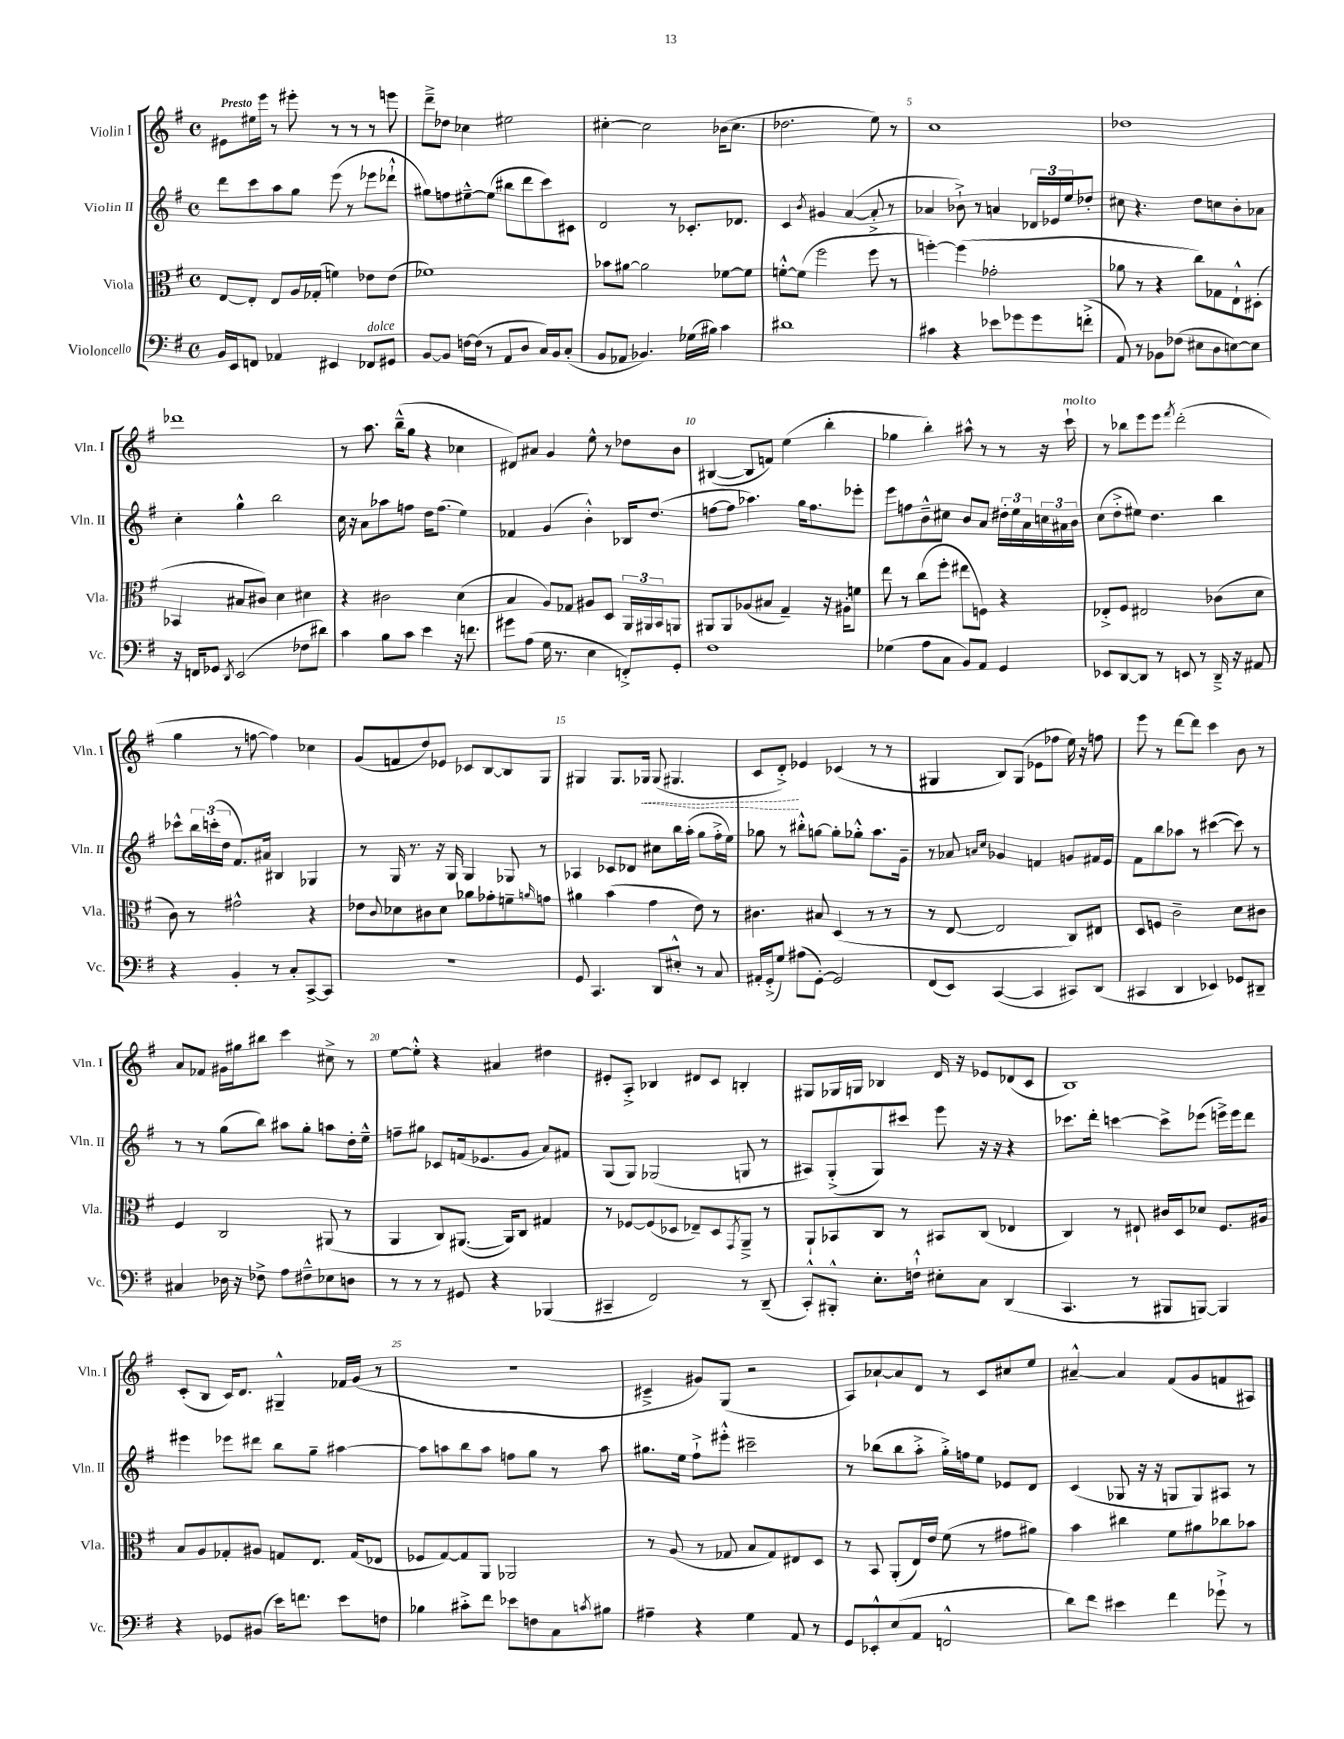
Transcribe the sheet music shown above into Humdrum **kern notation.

**kern	**kern	**kern	**kern
*staff4	*staff3	*staff2	*staff1
*clefF4	*clefC3	*clefG2	*clefG2
*k[f#]	*k[f#]	*k[f#]	*k[f#]
*M4/4	*M4/4	*M4/4	*M4/4
*met(c)	*met(c)	*met(c)	*met(c)
16BB	[8E	8ddd	8e#
16EE	.	.	.
8FF	8E']	8ccc	16ee#
.	.	.	16eee
4AA-	8E	8aa	8r
.	16A	8gg	8eee#'
.	(16G-'	.	.
4EE#	4f)	(8eee	8r
.	.	8r	8r
8FF-	8e-	8eee-	8r
8GG#	(8e-	8ddd-`^^	8eee
=	=	=	=
[8BB	1f-)	8gg#)	8ddd~^
8BB]	.	8ff	8dd-
[16F	.	[8ee#~^^	4cc-
(16F]	.	.	.
8r	.	(8ee#]	.
8AA	.	8bb#	2ee#
8D	.	8ddd	.
16C)	.	8ccc)	.
16BB	.	.	.
(8C'	.	8c#	.
=	=	=	=
8BB	8b-	2d	[4cc#'
8AA-	[8a#	.	.
4.BB-)	2a#]	.	2cc#]
.	.	8r	.
(16G-	.	8.c-'	.
16B#)	.	.	.
4c	[8f-	.	(16b-
.	.	8.d-	8.cc#
.	8f-]	.	.
=	=	=	=
1d#	[8f'^^	4c	2.dd-
.	(8f]	.	.
.	.	8qb	.
.	2ff#	4g#	.
.	.	([4a	.
.	8ff#	8a'^]	8ee)
.	8r	8r	8r
=	=	=	=
4c#	[4ff')	4a-	1cc
4r	(4ff]	8b-`^)	.
.	.	8r	.
8e-	2g-'	4a	.
8g-	.	.	.
8g-	.	24d-	.
.	.	24e-	.
.	.	24ee	.
(8f'^	.	8dd-'	.
=	=	=	=
8AA)	8a-	8cc#	1dd-
8r	8r	4.r	.
8BB-	4r	.	.
(8F-	.	.	.
8E#	8cc)	8dd	.
8D	8G-	8cc	.
[8E)	8E`^^	8b'	.
8E]	(8D#'	8a-	.
=	=	=	=
16r	4BB-	4cc'	1ddd-
16FF	.	.	.
8GG-	.	.	.
8qDD	.	.	.
(2EE	8B#	4gg^^	.
.	8c#)	.	.
.	4d	2bb	.
8F-	4d#	.	.
8d#)	.	.	.
=	=	=	=
4c	4r	16cc	8r
.	.	16r	.
.	.	8a	8.aa
8B	2c#	8aa-	.
.	.	.	(16bb~^^
8c	.	8ff	8gg
4e	.	16dd	4r
.	.	(8.ff	.
16r	(4d	4ee)	4cc-
8.f	.	.	.
=	=	=	=
8g#	4B	4f-	8d#)
(8A	.	.	8a#
16G	8A)	(4g	4g
8.r	.	.	.
.	8G-	.	.
4E	8A#	4b'^^)	8ee^^
.	8D	.	8r
8FF'^)	24AA	16B-	8dd-
.	24AA#	.	.
.	.	(8.dd	.
.	24BB	.	.
8GG'	8AA	.	8b
=	=	=	=
1F#	8AA#	[8ff	([4B#
.	8AA#	8ff]	.
.	(8A-	4.aa-)	8B#]
.	8B#	.	8f)
.	4G~)	.	(4ee
.	.	16gg	.
.	.	8.ff	.
.	16r	.	4bb'
.	16A#'	.	.
.	8f	8eee-'	.
=	=	=	=
(4G-	8ee	8eee	4gg-
.	8r	8ff	.
8A	(8cc	8b~^^	4bb')
8C	8ff#'	8cc#	.
8BB)	8ee#	8b	8aa#^^
8AA	8F)	8a	8r
4GG	4r	24dd#'	8r
.	.	24ee	.
.	.	24a	.
.	.	24cc	16r
.	.	24a#	.
.	.	.	16ccc`
.	.	24b	.
=	=	=	=
8EE-	8E-'^	(8cc	8r
[8DD	8F#	8dd'^	8bb-
8DD]	2E#	8ee#)	8eee
8r	.	4.dd	8eee
.	.	.	8qfff#
8EE	.	.	(2ddd'
8r	.	.	.
16DD~^	(8c-	4bb	.
16r	.	.	.
8AA#	8d	.	.
=	=	=	=
4r	8c)	8ccc-^^	4gg
.	8r	24bb	.
.	.	(24ccc'	.
.	.	24dd	.
4BB'	2g#^^	8.f#)	8r
.	.	.	[8ff
.	.	16a#	.
8r	.	4B#	4ff])
8C'	.	.	.
[8CC^	4r	4G-	4cc-
8CC]	.	.	.
=	=	=	=
1r	8e-	8r	(8g
.	8qqc	.	.
.	8d-	16G	8f
.	.	8.r	.
.	8c#	.	8dd)
.	8d-	16r	8e-
.	.	16G	.
.	8a-	4G	8c-
.	8g-'	.	[8B
.	8f~	8G-	8B]
.	16qqa	.	.
.	8g	8r	8G
=	=	=	=
8GG	4a#	4A-	4G#
4.CC	.	.	.
.	(4b	8c-	8.G#
.	.	8d-	.
.	.	.	16G-
8DD	4g	8cc#	(8G-
8E#'^^	.	16bb	4.G#
.	.	(16aa'	.
8r	8e)	8gg	.
8C	8r	16ff#'^	.
.	.	16ee)	.
=	=	=	=
16AA#'	4.c#	8gg-	8c
(16GG'^	.	.	.
8G)	.	8r	8d'^)
(8A#	.	8bb#'^^	4e-
[8GG')	8B#	[8gg	.
2GG]	(4D	8gg']	(4c-
.	.	8gg-'^^	.
.	8r	8.aa	8r
.	8r	.	8r
.	.	16g~	.
=	=	=	=
(8FF#	8r	8r	4G#
8EE)	[8E	8a-	.
.	.	16qqa	.
.	.	16qqcc	.
([4CC	2E]	4g-	8B)
.	.	.	(8G#
4CC]	.	4f	8e-
.	.	.	8ff-
8CC#)	8C)	8g	16ee)
.	.	.	16r
(8DD	8E#	16f#	8ff
.	.	16e	.
=	=	=	=
4CC#	8D	8f#	8eee
.	8F	8bb	8r
4DD	2c~	8aa-	[8ddd
.	.	8r	8ddd]
4EE-)	.	([4ccc#	4ccc
8GG-	8d	8ccc#])	8b
8DD#~	8c#	8r	8r
=	=	=	=
4C#	4F#	8r	8a
.	.	8r	8f-
16D-	2C	(8gg	16g#
16r	.	.	16gg#
8F-^	.	8bb)	8bb#
8A	.	8aa#	4ccc
8F#~^^	.	8gg'	.
8E-	(8AA#	8aa	8cc#^
8D	8r	16dd'	8r
.	.	16ee~^^	.
=	=	=	=
8r	4AA	8ff~	[8ee
8r	.	8gg#	8ee'^^]
8r	8C)	8c-	4r
8GG#	([8.AA#	(16f	.
.	.	8.e-	.
4r	.	.	4a#
.	16AA#])	.	.
.	8C	8g	.
(4BBB-	4G#	8a)	4dd#
.	.	8f#	.
=	=	=	=
4CC#~	8r	(8G	8e#'
.	[8F-	8G)	8A'^
2FF#)	(8F-]	(2G-	4B-
.	8D-	.	.
.	8E-~)	.	8d#
.	8D-	.	8c
.	8qGG	.	.
8r	8AA~^	8G	4B'
(8DD~	8r	8r	.
=	=	=	=
8CC'^^)	8AA`	8A#)	8G#
8BBB#'^^	8BB-	(8G'^	16G-
.	.	.	16G
8.E'	8C	8G)	4B-
.	8r	8ccc#	.
16F`^^	.	.	.
8E#'	8BB#	8eee	16d
.	.	.	16r
8C	(8C	16r	8e-
.	.	16r	.
(4DD	4E-	4r	(8d-
.	.	.	8c
=	=	=	=
4.CC	4C)	8.ccc-	1B)
.	.	16ddd'	.
.	8r	[4ccc	.
8r	8E#`	.	.
8BBB#	16c#	8ccc^]	.
.	16D	.	.
[8BBB)	8d-	(8eee-	.
4BBB]	8.F#	16eee^)	.
.	.	16eee	.
.	.	8ddd	.
.	16A#	.	.
=	=	=	=
4r	8B	4eee#	(8c'
.	8A	.	8B
8GG-	8G-'	8eee-	16c)
.	.	.	8.d
(8BB#	8A#	8ddd#	.
16e)	8G	8bb	4G#~^^
8.f	.	.	.
.	8.E	8gg~	.
8e	.	[4aa#	16f-
.	(16G	.	(16g
8F	8E-	.	8r
=	=	=	=
4B-	8F-	8aa#]	1r
.	[8G)	8aa	.
8c#'^	8G]	8bb	.
8f#	8AA	8aa	.
8e-	2AA-	8ff	.
8F	.	8gg	.
8C	.	8r	.
8qc	.	.	.
8B#	.	8aa	.
=	=	=	=
4A#~	8r	8.gg#	4c#~^
.	(8A	.	.
.	.	16ee	.
4r	8r	8ff#`^	8g#)
.	8G-	8eee#'^^	(8G
4G	8B	2ccc#~	2r
.	8G-)	.	.
8AA	8E#	.	.
8r	8D	.	.
=	=	=	=
8GG	8r	8r	8A)
8EE-'^^	8BB	(8bb-	[8a-`
(8E	(8AA'	8bb-	8a-]
8AA	16E)	8aa'^	8d
.	16e	.	.
2FF^^	(8f#	16gg'^)	8r
.	.	16ff	.
.	8r	8ee	8c
.	8g#	8e-	8cc#
.	8a#)	8d	8ee
=	=	=	=
8d)	4b	(4c	[4a#~^^
8f#	.	.	.
4e#	4cc#	8G-	4a#]
.	.	16r	.
.	.	16r	.
4f#	8f#	8G	(8f#
.	8a#	8G)	8g
8g-`^	8cc-	8A#	8f
8r	8b-	8r	8A#)
==	==	==	==
*-	*-	*-	*-
